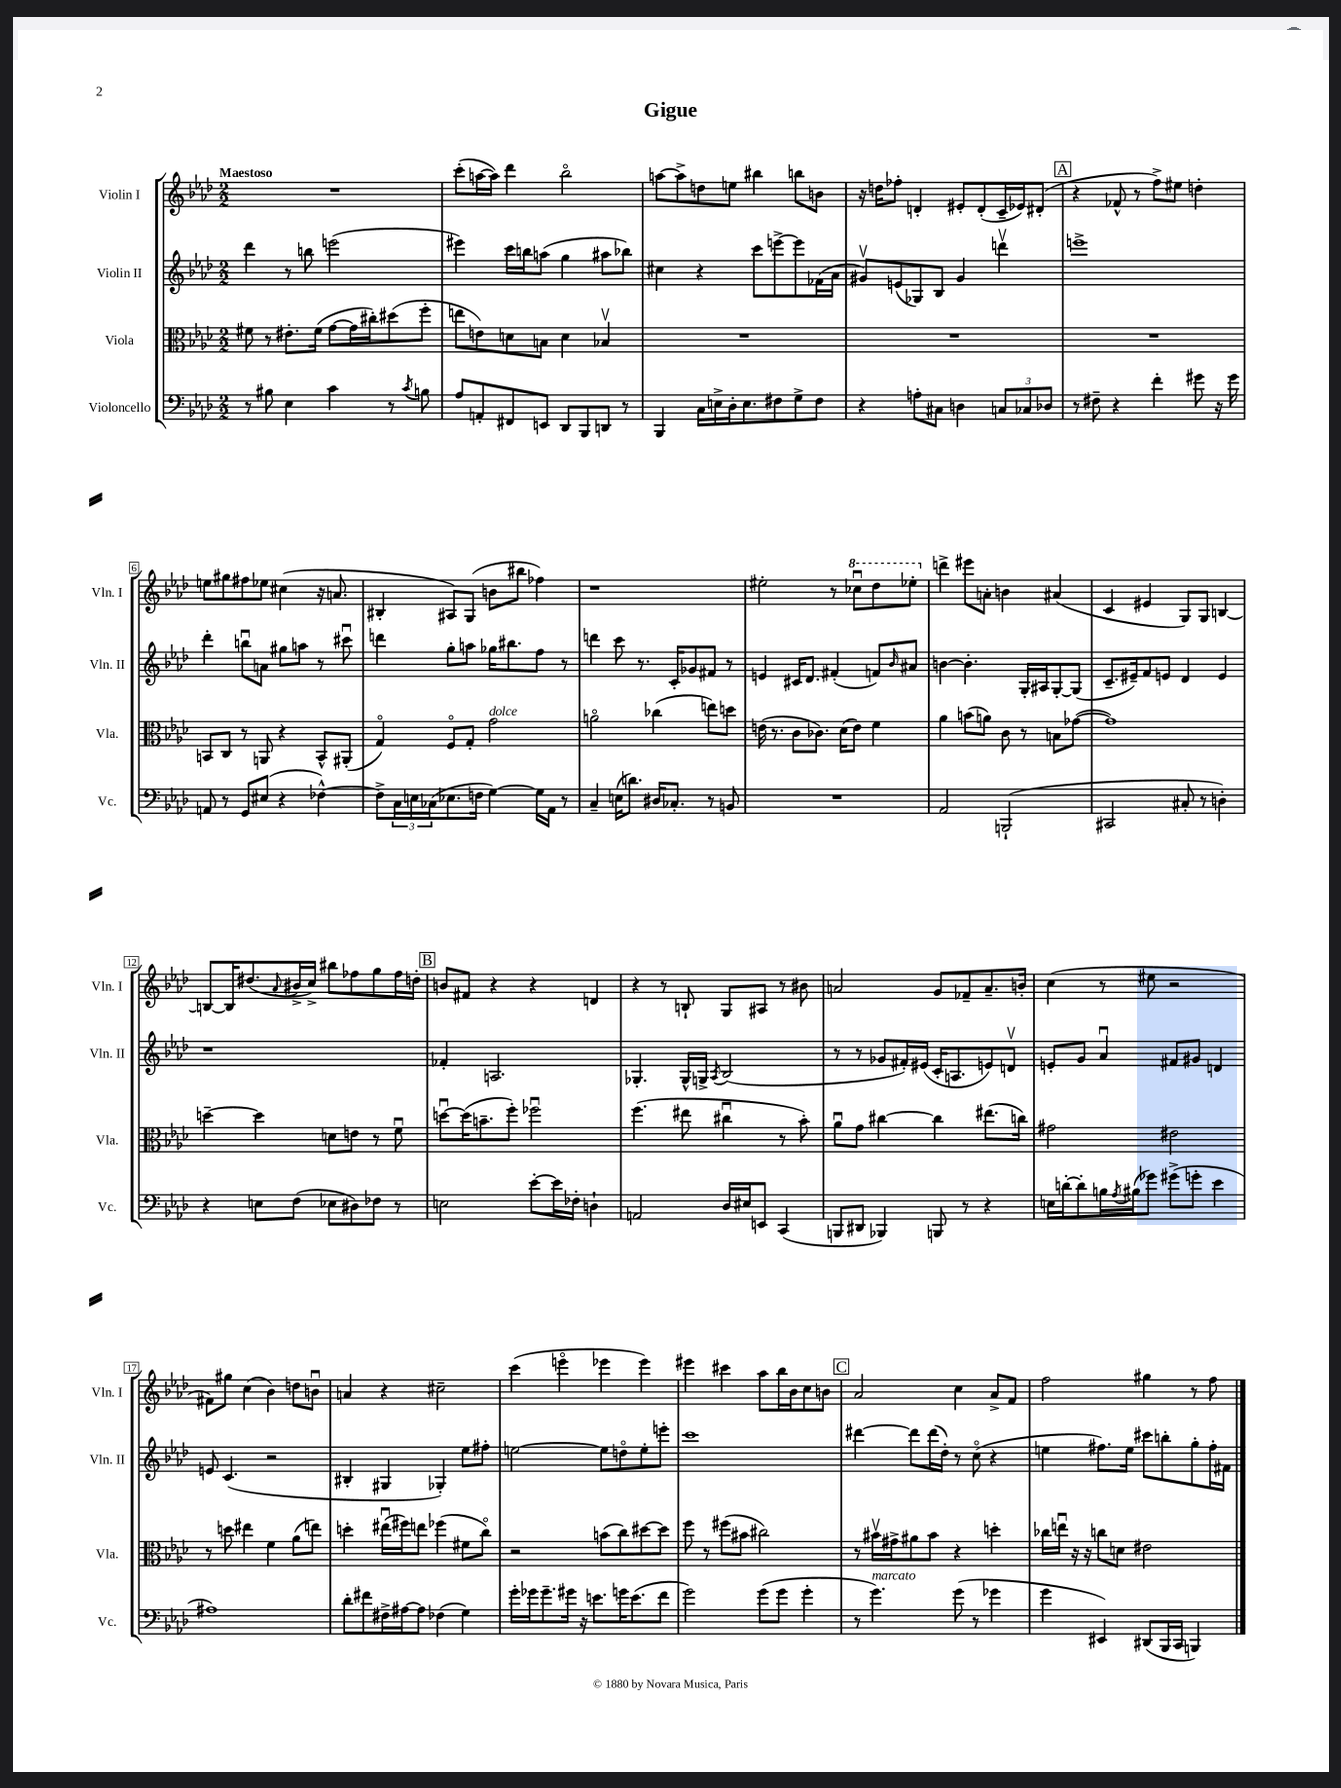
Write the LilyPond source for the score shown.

\header { title = "Gigue" }
<<
\new StaffGroup <<
\new Staff = "s0" \with { instrumentName = "Violin I" shortInstrumentName = "Vln. I" } {
    \clef treble \key aes \major \numericTimeSignature \time 2/2 \tempo "Maestoso"
    R1 |
    c'''8-.( a''16~ a''16) des'''4 bes''2\flageolet |
    a''8~ a''8-> d''8 e''8 bis''4 b''8 b'8 |
    r16 d''16 fes''8-. d'4-. eis'8-. d'8-.( c'16-- ees'16) dis'8-.( |
    \mark \markup { \box "A" } r4 fes'8-^ r8 f''8->) eis''8 d''4-. |
    e''8 gis''8 fis''8 ees''8 cis''4( r16 a'8. |
    bis4-. ais8) g8( b'8 bis''8 fes''4) |
    r1 |
    eis''2-. r8 \ottava #1 ces'''8\downbow des'''8 ees'''!8-. \ottava #0 |
    d'''4-> eis'''8 a'8-. b'4 ais'4( |
    c'4 eis'4 g8) g8 b4~ |
    b8~ b16 dis''8.( \appoggiatura { aes'8 } bis'16-> c''16->) bis''8 fes''8 g''8 fes''16 d''16-. |
    \mark \markup { \box "B" } b'8 fis'8 r4 r4 d'4 |
    r4 r8 b8-! g8 ais8 r8 bis'8 |
    a'2 g'8 fes'8-- a'8.-- b'16-. |
    c''4( r8 eis''8 r2 |
    fis'8) gis''8 c''4( bes'4) d''8 b'8\downbow |
    a'4 r4 cis''2-- |
    c'''4( e'''4\flageolet ees'''4 ees'''4) |
    eis'''4 cis'''4 aes''8 bes''16 bes'16 c''8 b'8 |
    \mark \markup { \box "C" } aes'2 c''4 aes'8-> f'8 |
    f''2 gis''4 r8 f''8 \bar "|." |
}
\new Staff = "s1" \with { instrumentName = "Violin II" shortInstrumentName = "Vln. II" } {
    \clef treble \key aes \major \numericTimeSignature \time 2/2
    des'''4 r8 b''8 e'''2( |
    eis'''4) c'''16 b''16 a''8( g''4 ais''8 bes''8) |
    cis''4 r4 c'''8 e'''8~-> e'''8 fes'16( aes'16 |
    gis'8\upbow) e'8( ges8) bes8 gis'4 d'''4\upbow |
    \mark \markup { \box "A" } e'''1-> |
    des'''4-. b''8\downbow a'8 gis''8 a''8 r8 cis'''8\downbow |
    d'''4 g''8-. a''8 ges''16 bis''8. f''8 r8 |
    d'''4 c'''8 r8. c'16-. ges'8 fis'8 r8 |
    e'4 cis'16 des'8. fis'4-.( f'8) \grace { bes'16 } ais'8 |
    b'4~ b'4.-. g16-. ais16 g8~-. g8( |
    c'8.-- eis'16--) f'8 e'8 des'4 e'4 |
    r1 |
    \mark \markup { \box "B" } fes'4-. a2. |
    ges4.-. ges16-^ g16-> \acciaccatura { aes8 } bes2( |
    r8 r8 ges'8 fis'16-.) eis'16( c'16-. a8. e'8) d'8\upbow |
    e'8-. g'8 aes'4\downbow fis'8 gis'8 d'4 |
    e'8 c'4.( r2 |
    bis4-. gis4 ges4-.) ees''8 fis''8-. |
    e''2~ e''8 d''8\flageolet e''8-. e'''8-. |
    c'''1 |
    \mark \markup { \box "C" } dis'''4~ dis'''8 dis'''16( des''16-.) r8 c''8\flageolet( r4 |
    e''4 fis''8.) e''16 cis'''8 b''8-. g''8-. fis''16-. fis'16 \bar "|." |
}
\new Staff = "s2" \with { instrumentName = "Viola" shortInstrumentName = "Vla." } {
    \clef alto \key aes \major \numericTimeSignature \time 2/2
    fis'8 r8 eis'8.-. fis'16( g'8~ g'16 cis''16-.) dis''8( f''8-. |
    e''8 e'8) d'8 b8 d'4 bes4\upbow |
    R1 |
    R1 |
    \mark \markup { \box "A" } R1 |
    b,8 c8 r8 a,8 r4 b,8-^ ais,8-.( |
    g4\flageolet) f8\flageolet g8-. g'2^\markup { \italic "dolce" } |
    a'2\flageolet ces''4( e''8) d''8 |
    e'16( r8. c'8 ces'8.) des'16( e'8) f'4 |
    aes'4 b'8( a'8) c'8 r8 b8 ges'8~( |
    ges'1) |
    d''4~-- d''4 d'8 e'8 r8 f'8\downbow |
    \mark \markup { \box "B" } d''8~\downbow d''16( b'8.-- f''8-.) fes''2\downbow |
    f''4.( eis''8 cis''4\downbow r8 bes'8-.) |
    aes'8\downbow g'8 cis''4~ cis''4 eis''8.( c''16) |
    gis'2 eis'2 |
    r8 d''8 eis''4 f'4 aes'8( e''8) |
    d''4-. eis''16\downbow( fis''16) e''8 fes''4( fis'8 c''8\flageolet) |
    r2 b'8( c''8) dis''8~ dis''8 |
    f''8 r8 fis''8( bis'8 cis''2) |
    \mark \markup { \box "C" } r8 bis'16\upbow gis'16-> ais'8 bis'8 r4 d''4-. |
    ces''16 e''16\downbow r16 r16 c''8 d'8 eis'2 \bar "|." |
}
\new Staff = "s3" \with { instrumentName = "Violoncello" shortInstrumentName = "Vc." } {
    \clef bass \key aes \major \numericTimeSignature \time 2/2
    r8 bis8 ees4 c'4 r8 \acciaccatura { c'8 } b8 |
    aes8 a,8-. fis,8 e,8 des,8 bes,,8 d,8 r8 |
    bes,,4 c16 e16-> des16-. e8. fis8 g8-> fis8 |
    r4 a8-. cis8 d4 \tuplet 3/2 { c8 ces8 des8 } |
    \mark \markup { \box "A" } r8 fis8-- r4 f'4-. gis'8 r16 gis'16 |
    a,8 r8 g,8 eis8( r4 fes4~-^) |
    fes8-> \tuplet 3/2 { c16 e16 ces16( } ees8. f16 g4~) g16 aes,16 r8 |
    c4-- e16( d'8.) dis16 ces8.-. r8 b,8 |
    R1 |
    aes,2 b,,2-!( |
    cis,2 cis8-. r8 d4-.) |
    r4 e8 f8( ees8 dis8) fes8 r8 |
    \mark \markup { \box "B" } e2 ees'8~-. ees'16 fes16-. d4-! |
    a,2 des16 eis16 e,8 c,4( |
    b,,8 dis,8 bes,,4) b,,8 r8 r4 |
    e16 d'16~-. d'8-. b16 \acciaccatura { aes8 } bis16( ges'8) gis'8->( g'8-. ees'4 |
    ais1) |
    des'8-. fis'8 fis16-> ais16~ ais8 fes4( g4) |
    g'16-. ges'16 ges'8.-- gis'16 r16 e'8. g'16 e'8.( f'8 |
    g'2) g'8( g'8 g'4-. |
    \mark \markup { \box "C" } r8 g'4.^\markup { \italic "marcato" }) g'8( r8 ges'4 |
    g'4 eis,4) dis,8( bes,,16 c,16 b,,4) \bar "|." |
}
>>
>>
\layout { \context { \Score \override BarNumber.stencil = #(make-stencil-boxer 0.1 0.3 ly:text-interface::print) } }
